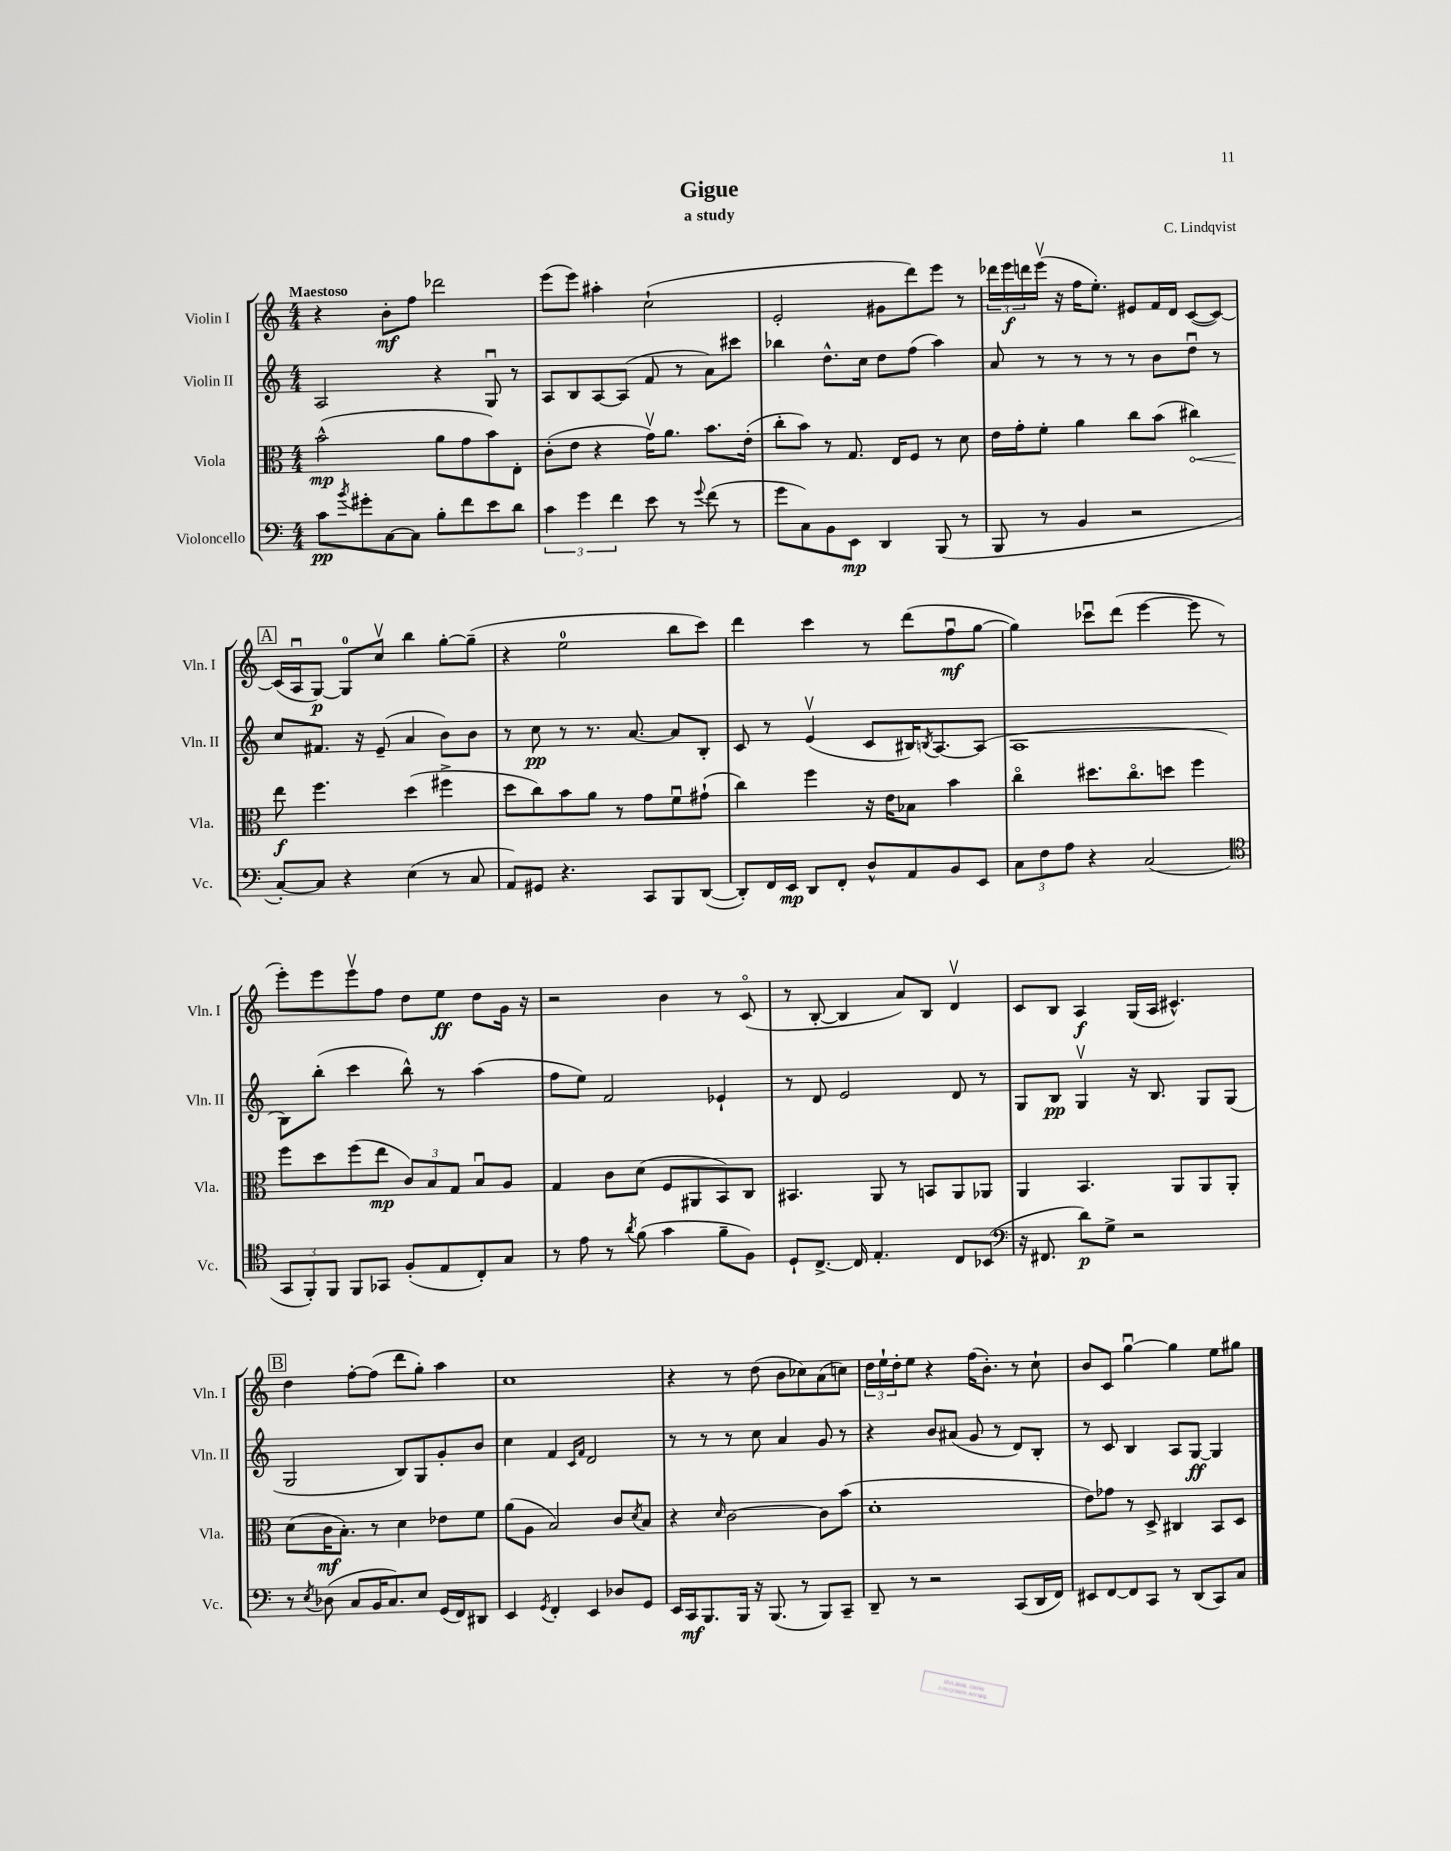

**kern	**dynam	**kern	**dynam	**kern	**dynam	**kern	**dynam
*part4	*part4	*part3	*part3	*part2	*part2	*part1	*part1
*staff4	*staff4	*staff3	*staff3	*staff2	*staff2	*staff1	*staff1
*I"Violoncello	*	*I"Viola	*	*I"Violin II	*	*I"Violin I	*
*I'Vc.	*	*I'Vla.	*	*I'Vln. II	*	*I'Vln. I	*
*clefF4	*	*clefC3	*	*clefG2	*	*clefG2	*
*k[]	*	*k[]	*	*k[]	*	*k[]	*
*M4/4	*	*M4/4	*	*M4/4	*	*M4/4	*
=1	=1	=1	=1	=1	=1	=1	=1
!	!	!	!	!	!	!LO:TX:a:B:t=Maestoso	!
8c\L	pp	(2b^^\	mp	2A/	.	4r	.
8qb/	.	.	.	.	.	.	.
8g#X'\	.	.	.	.	.	.	.
[8C\	.	.	.	.	.	8b'\L	mf
8C\J]	.	.	.	.	.	8ff\J	.
8B'\L	.	8a\L	.	4r	.	2ddd-X\	.
8f\	.	8g\	.	.	.	.	.
8e\	.	8b\)	.	8Gu/	.	.	.
8d\J	.	8E'\J	.	8r	.	.	.
=2	=2	=2	=2	=2	=2	=2	=2
6c\	.	(8c'\L	.	8A/L	.	(8eee\L	.
.	.	8e\J	.	8B/	.	8eee\J)	.
6g\	.	.	.	.	.	.	.
.	.	4r	.	[8A/	.	4aa#X'\	.
6f\	.	.	.	.	.	.	.
.	.	.	.	(8A/J]	.	.	.
8e\	.	16gv\KL)	.	8f/	.	(2cc`\	.
.	.	8.a\J	.	.	.	.	.
8r	.	.	.	8r	.	.	.
8qqg/	.	.	.	.	.	.	.
(8f\	.	8.b\L	.	8a\L)	.	.	.
8r	.	.	.	8ccc#X\J	.	.	.
.	.	(16e'\Jk	.	.	.	.	.
=3	=3	=3	=3	=3	=3	=3	=3
8g\L	.	8cc'\L	.	4bb-X\	.	2e'/	.
8C\)	.	8b\J)	.	.	.	.	.
8BB\	.	8r	.	8.dd^^\L	.	.	.
8EE\J	mp	8.G/	.	.	.	.	.
.	.	.	.	16cc\Jk	.	.	.
4DD/	.	.	.	8dd\L	.	8g#X\L	.
.	.	16E/KL	.	.	.	.	.
.	.	8F/J	.	(8ff\J	.	8ddd\)	.
(8BBB/	.	8r	.	4aa\)	.	8eee\J	.
8r	.	8d\	.	.	.	8r	.
=4	=4	=4	=4	=4	=4	=4	=4
8BBB/	.	16e\LL	.	8a/	.	24ddd-X\LL	.
.	.	.	.	.	.	24eee\	f
.	.	16g'\J	.	.	.	.	.
.	.	.	.	.	.	24dddn\	.
8r	.	8f'\J	.	8r	.	(16eeev\JJ	.
.	.	.	.	.	.	16r	.
4BB/	.	4a\	.	8r	.	16ff\KL	.
.	.	.	.	.	.	8.ee'\J)	.
.	.	.	.	8r	.	.	.
2r	.	8cc\L	.	8r	.	8e#X/L	.
.	.	(8b\J	.	8b\L	.	16f/L	.
.	.	.	.	.	.	16d/JJ	.
!	!	!	!LO:HP:b	!	!	!	!
.	.	4cc#X\)	<	8ddu\J	.	([8c/L	.
.	.	.	.	8r	.	8c/J_)	.
!!LO:LB:g=z
!!LO:REH:place=s1:t=A
=5	=5	=5	=5	=5	=5	=5	=5
[8C'/L)	.	8ee\	f	8cc/L	.	(16c/LL]	.
.	.	.	.	.	.	16Au/J	.
8C/J]	.	4.ff\	[	8.f#X/J	.	[8G/J)	p
4r	.	.	.	.	.	8G/L]	.
.	.	.	.	16r	.	.	.
.	.	.	.	(8e~/	.	8ccv/J	.
(4E\	.	(4dd\	.	4a/	.	4bb\	.
8r	.	4ff#X^\	.	8b\L)	.	[8gg'\L	.
8C/	.	.	.	8b\J	.	(8gg~\J]	.
=6	=6	=6	=6	=6	=6	=6	=6
8AA/L)	.	8dd\L	.	8r	.	4r	.
8GG#X/J	.	8cc\)	.	8cc\	pp	.	.
4.r	.	8b\	.	8r	.	2ee\	.
.	.	8a\J	.	8.r	.	.	.
.	.	8r	.	.	.	.	.
.	.	.	.	[8.a/	.	.	.
8CC/L	.	8g\L	.	.	.	.	.
8BBB/	.	8fu\	.	8a/L]	.	8bb\L	.
([8DD/J	.	(8g#X`\J	.	8B'/J	.	8ccc\J)	.
=7	=7	=7	=7	=7	=7	=7	=7
8DD'/L])	.	4cc\)	.	8c/	.	4ddd\	.
16FF/L	.	.	.	8r	.	.	.
16EE/JJ	mp	.	.	.	.	.	.
8DD/L	.	4ff\	.	(4ev/	.	4ccc\	.
8FF'/J	.	.	.	.	.	.	.
8D^^/L	.	16r	.	8c/L	.	8r	.
.	.	16e\KL	.	.	.	.	.
8AA/	.	8B-X\J	.	16B#X/K)	.	(8ddd\L	.
.	.	.	.	8qBn/	.	.	.
.	.	.	.	[8.A/	.	.	.
8BB/	.	4b\	.	.	.	8ffu\	mf
8EE/J	.	.	.	(8A/J]	.	[8gg\J	.
=8	=8	=8	=8	=8	=8	=8	=8
12C\L	.	4cc\	.	1A	.	4gg\])	.
12F\	.	.	.	.	.	.	.
12A\J	.	.	.	.	.	.	.
4r	.	8.dd#X\L	.	.	.	8ccc-Xu\L	.
.	.	.	.	.	.	(8ddd\J	.
.	.	8.cc\	.	.	.	.	.
(2C/	.	.	.	.	.	[4eee\	.
.	.	8ddn\J	.	.	.	.	.
.	.	4ff\	.	.	.	8eee\]	.
.	.	.	.	.	.	8r	.
!!LO:LB:g=z
=9	=9	=9	=9	=9	=9	=9	=9
*clefC4	*	*	*	*	*	*	*
12GG/L	.	8ff\L	.	8B\L)	.	8eee'\L)	.
12FF'/)	.	.	.	.	.	.	.
.	.	8dd\	.	(8bb'\J	.	8eee\	.
12FF/J	.	.	.	.	.	.	.
8FF/L	.	(8ff\	.	4ccc\	.	8eeev\	.
8GG-X/J	.	8ee\J	mp	.	.	8ff\J	.
(8F'/L	.	12c/L)	.	8bb^^\)	.	8dd\L	.
.	.	12B/	.	.	.	.	.
8E/	.	.	.	8r	.	8ee\J	ff
.	.	12G/J	.	.	.	.	.
8C'/)	.	8Bu/L	.	(4aa\	.	8dd\L	.
8G/J	.	8A/J	.	.	.	16g\Jk	.
.	.	.	.	.	.	16r	.
=10	=10	=10	=10	=10	=10	=10	=10
8r	.	4G/	.	8ff\L	.	2r	.
8e\	.	.	.	8ee\J)	.	.	.
8r	.	8c\L	.	2f/	.	.	.
8qa/	.	.	.	.	.	.	.
(8f\	.	(8d\J	.	.	.	.	.
4g\	.	8F/L	.	.	.	4b\	.
.	.	8AA#X/	.	.	.	.	.
8f~\L	.	8BB/)	.	4e-X`/	.	8r	.
8F\J)	.	8C/J	.	.	.	(8c/	.
=11	=11	=11	=11	=11	=11	=11	=11
8D`/L	.	4.BB#X/	.	8r	.	8r	.
[8.C^/J	.	.	.	8d/	.	[8B'/	.
.	.	.	.	2e/	.	4B/]	.
16C/]	.	.	.	.	.	.	.
4.E'/	.	8AA/	.	.	.	.	.
.	.	8r	.	.	.	8a/L)	.
.	.	8BBn/L	.	.	.	8B/J	.
8C/L	.	8AA/	.	8d/	.	4dv/	.
(8BB-X/J	.	8AA-X/J	.	8r	.	.	.
=12	=12	=12	=12	=12	=12	=12	=12
*clefF4	*	*	*	*	*	*	*
16r	.	4AA/	.	8G/L	.	8c/L	.
8.FF#X/	.	.	.	.	.	.	.
.	.	.	.	8B/J	pp	8B/J	.
8d\L)	p	4.BB/	.	4Gv/	.	4A/	f
8G^\J	.	.	.	.	.	.	.
2r	.	.	.	16r	.	(16G/LL	.
.	.	.	.	8.B/	.	16A/JJ	.
.	.	8AA/L	.	.	.	4.c#X^^/)	.
.	.	8AA/	.	8G/L	.	.	.
.	.	8AA'/J	.	(8G/J	.	.	.
!!LO:LB:g=z
!!LO:REH:place=s1:t=B
=13	=13	=13	=13	=13	=13	=13	=13
8r	.	(8d\L	.	2G/	.	4dd\	.
8qE/	.	.	.	.	.	.	.
(8D-X\	.	16c\K	mf	.	.	.	.
.	.	8.B'\J)	.	.	.	.	.
8C/L	.	.	.	.	.	[8ff'\L	.
16BB/K	.	8r	.	.	.	(8ff\J]	.
8.C/)	.	.	.	.	.	.	.
.	.	4d\	.	8B/L)	.	8ddd\L	.
8E/J	.	.	.	8G/	.	8gg'\J)	.
(16GG/LL	.	8e-X\L	.	8g'/	.	4aa\	.
16FF/J)	.	.	.	.	.	.	.
8DD#X/J	.	8f\J	.	8b/J	.	.	.
=14	=14	=14	=14	=14	=14	=14	=14
4EE/	.	(8a\L	.	4cc\	.	1cc	.
.	.	8A\J	.	.	.	.	.
8qGG/	.	.	.	.	.	.	.
4FF'/	.	2B/)	.	4f/	.	.	.
.	.	.	.	16qqc/LL	.	.	.
.	.	.	.	16qqf/JJ	.	.	.
4EE/	.	.	.	2d/	.	.	.
8D-X/L	.	8c/L	.	.	.	.	.
.	.	8qd/	.	.	.	.	.
8GG/J	.	8B/J	.	.	.	.	.
=15	=15	=15	=15	=15	=15	=15	=15
16EE/LL	.	4r	.	8r	.	4r	.
16CC/J	mf	.	.	.	.	.	.
8.BBB/	.	.	.	8r	.	.	.
.	.	16qqd/	.	.	.	.	.
.	.	[2c\	.	8r	.	8r	.
16BBB/Jk	.	.	.	.	.	.	.
16r	.	.	.	8cc\	.	(8dd\	.
(8.BBB/	.	.	.	.	.	.	.
.	.	.	.	4a/	.	8b\L	.
8r	.	.	.	.	.	8cc-X\)	.
8BBB/L)	.	8c\L]	.	8g/	.	(8a\	.
8CC~/J	.	(8b\J	.	8r	.	8ccn\J)	.
=16	=16	=16	=16	=16	=16	=16	=16
8DD~/	.	1d'	.	4r	.	24dd\LL	.
.	.	.	.	.	.	24ee`\	.
.	.	.	.	.	.	24dd'\J	.
8r	.	.	.	.	.	8ee\J	.
2r	.	.	.	8b/L	.	4r	.
.	.	.	.	(8a#X/J	.	.	.
.	.	.	.	8g/	.	(16ff\KL	.
.	.	.	.	.	.	8.b'\J)	.
.	.	.	.	8r	.	.	.
(8CC/L	.	.	.	8d/L)	.	8r	.
16DD/L	.	.	.	8B'/J	.	8cc`\	.
16FF/JJ)	.	.	.	.	.	.	.
=17	=17	=17	=17	=17	=17	=17	=17
8EE#X/L	.	8e\L)	.	8r	.	8b/L	.
[8FF/	.	8g-X\J	.	8c/	.	8c/J	.
8FF/]	.	8r	.	4B/	.	[4ggu\	.
8CC/J	.	8D^/	.	.	.	.	.
8r	.	4C#X/	.	8A/L	.	4gg\]	.
(8DD/L	.	.	.	[8G/J	ff	.	.
8CC/)	.	8BB/L	.	4G/]	.	8ee\L	.
8C/J	.	8D/J	.	.	.	8gg#X\J	.
==	==	==	==	==	==	==	==
*-	*-	*-	*-	*-	*-	*-	*-
